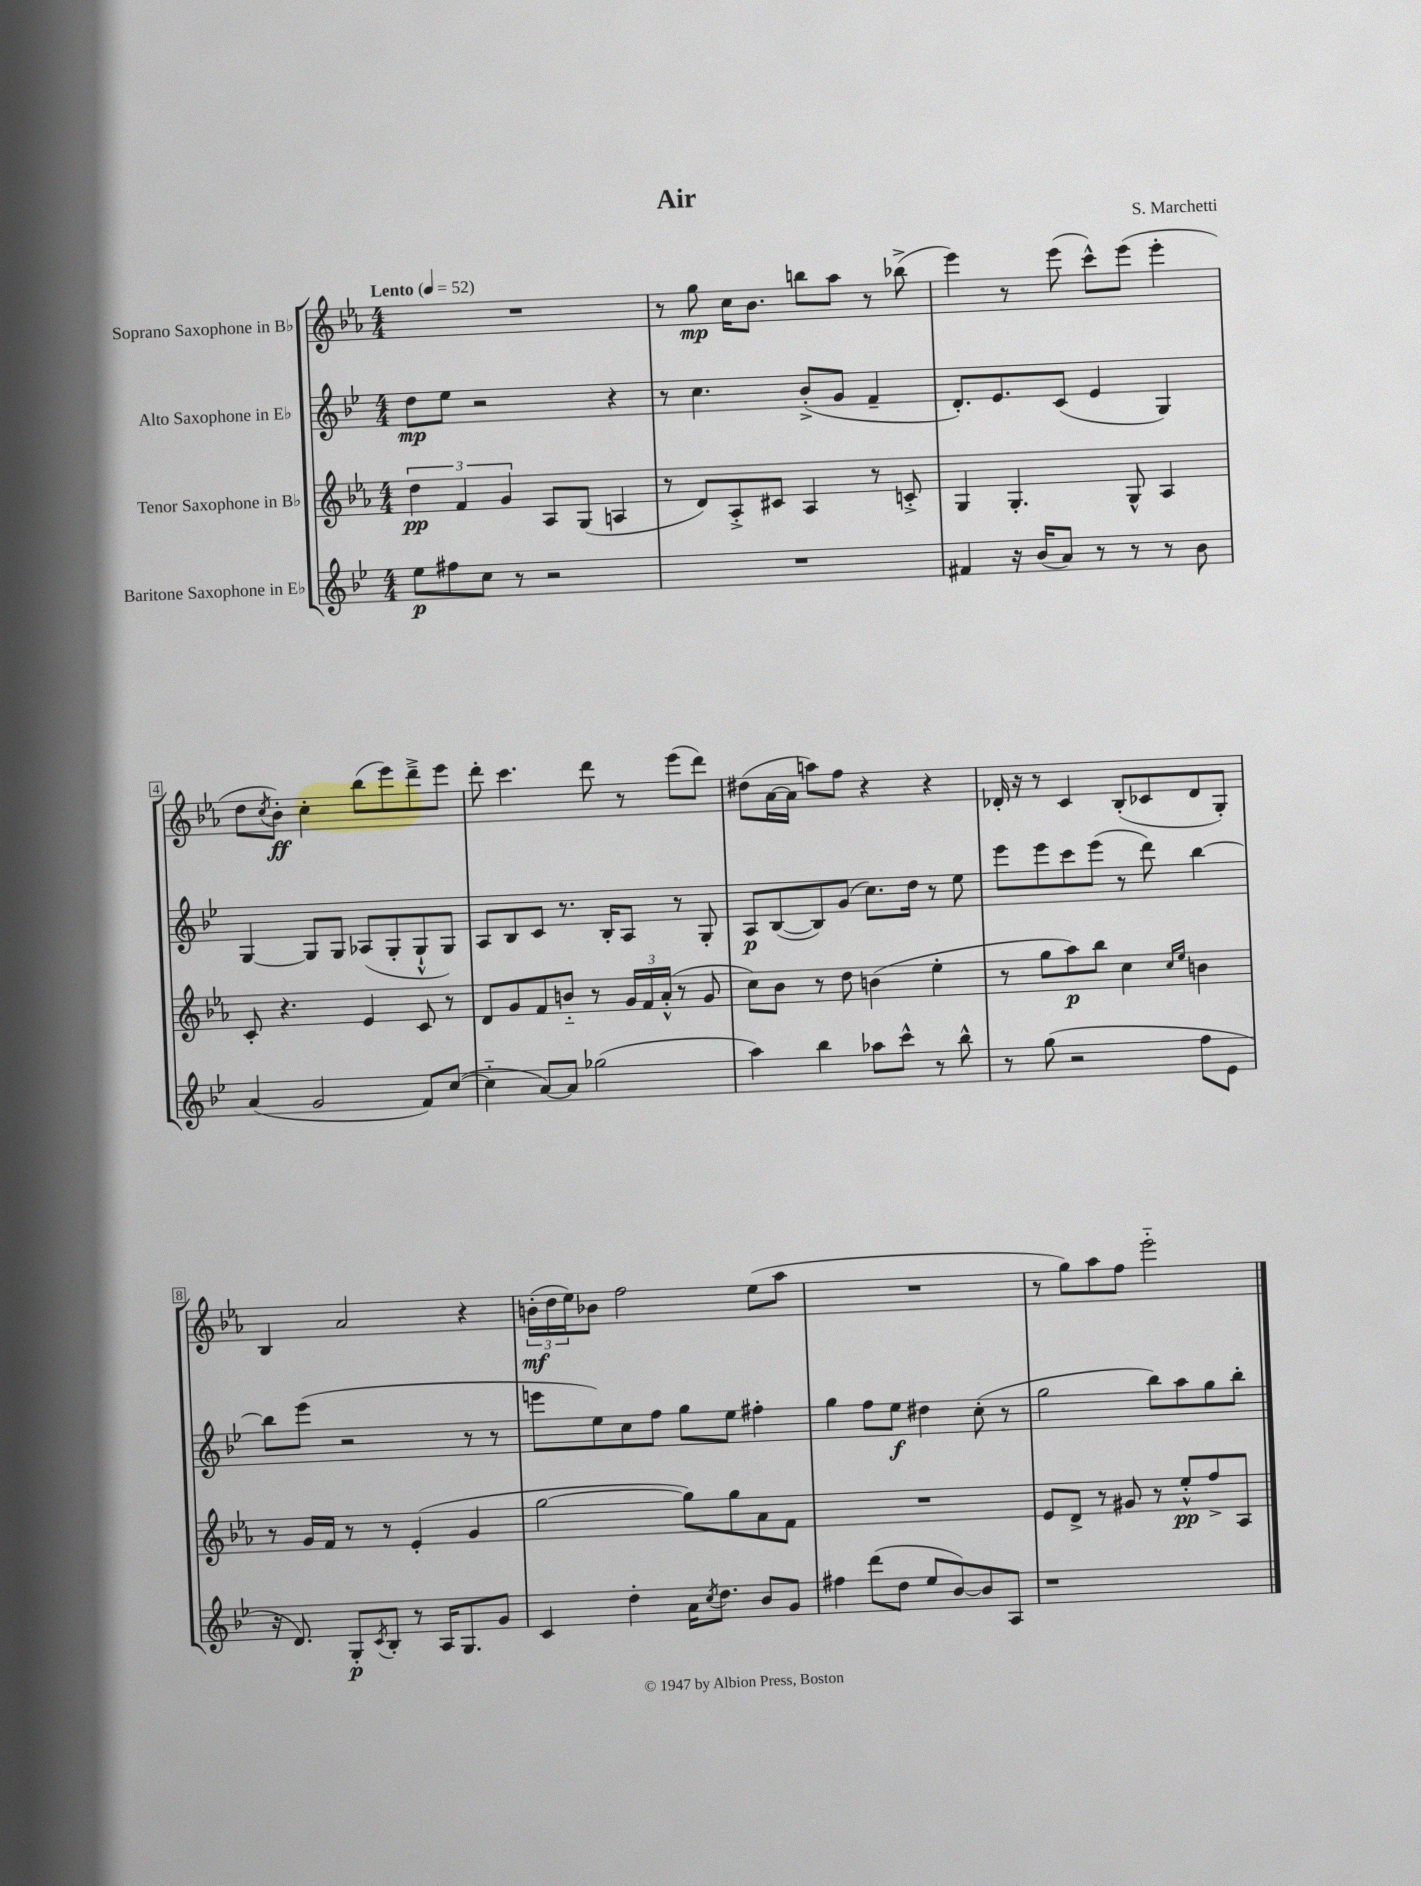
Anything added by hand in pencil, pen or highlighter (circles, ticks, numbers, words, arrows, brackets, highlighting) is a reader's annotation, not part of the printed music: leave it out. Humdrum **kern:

**kern	**dynam	**kern	**dynam	**kern	**dynam	**kern	**dynam
*part4	*part4	*part3	*part3	*part2	*part2	*part1	*part1
*staff4	*staff4	*staff3	*staff3	*staff2	*staff2	*staff1	*staff1
*I"Baritone Saxophone in E♭	*	*I"Tenor Saxophone in B♭	*	*I"Alto Saxophone in E♭	*	*I"Soprano Saxophone in B♭	*
*clefG2	*	*clefG2	*	*clefG2	*	*clefG2	*
*k[b-e-]	*	*k[b-e-a-]	*	*k[b-e-]	*	*k[b-e-a-]	*
*M4/4	*	*M4/4	*	*M4/4	*	*M4/4	*
*MM52	*	*MM52	*	*MM52	*	*MM52	*
=1	=1	=1	=1	=1	=1	=1	=1
!	!	!	!	!	!	!LO:TX:a:B:t=Lento	!
8ee-\L	p	6dd\	pp	8dd\L	mp	1r	.
8ff#X\	.	.	.	8ee-\J	.	.	.
.	.	6f/	.	.	.	.	.
8cc\J	.	.	.	2r	.	.	.
.	.	6g/	.	.	.	.	.
8r	.	.	.	.	.	.	.
2r	.	8A-/L	.	.	.	.	.
.	.	(8G/J	.	.	.	.	.
.	.	4An/	.	4r	.	.	.
=2	=2	=2	=2	=2	=2	=2	=2
1r	.	8r	.	8r	.	8r	.
.	.	8d/L)	.	4.cc\	.	8gg\	mp
.	.	8A-'^/	.	.	.	16cc\KL	.
.	.	.	.	.	.	8.b-\J	.
.	.	8c#X/J	.	.	.	.	.
.	.	4A-/	.	(8b-'^/L	.	8bbn\L	.
.	.	.	.	8g/J	.	8aa-\J	.
.	.	8r	.	4f~/	.	8r	.
.	.	8cn'^/	.	.	.	(8bb-X^\	.
=3	=3	=3	=3	=3	=3	=3	=3
4f#X/	.	4G/	.	8.d'/L)	.	4eee-\)	.
.	.	.	.	8.e-/	.	.	.
16r	.	4.G'/	.	.	.	8r	.
(16b-/KL	.	.	.	.	.	.	.
8a/J)	.	.	.	(8c/J	.	(8eee-\	.
8r	.	.	.	4e-/	.	8ccc^^\L)	.
8r	.	8G^^/	.	.	.	(8eee-\J	.
8r	.	4A-/	.	4G/)	.	4eee-'\	.
8b-\	.	.	.	.	.	.	.
!!LO:LB:g=z
=4	=4	=4	=4	=4	=4	=4	=4
(4a/	.	8c'/	.	[4G/	.	8dd\L	.
.	.	.	.	.	.	8qcc/	.
.	.	4.r	.	.	.	8b-'\J)	ff
2g/	.	.	.	8G/L]	.	4cc'\	.
.	.	.	.	8G/J	.	.	.
.	.	4e-/	.	(8A-X/L	.	(8bb-\L	.
.	.	.	.	8G'/	.	8eee-\)	.
8f/L)	.	8c/	.	8G`^^/	.	8ddd~^\	.
([8cc/J	.	8r	.	8G/J)	.	8eee-\J	.
=5	=5	=5	=5	=5	=5	=5	=5
4cc\]	.	8d/L	.	8A/L	.	8ddd'\	.
.	.	8g/	.	8B-/	.	4.ccc\	.
[8a/L)	.	8f/	.	8c/J	.	.	.
8a/J]	.	8bn/J	.	8.r	.	.	.
(2gg-X\	.	8r	.	.	.	8ddd\	.
.	.	.	.	16B-'/KL	.	.	.
.	.	24g/LL	.	8A/J	.	8r	.
.	.	24f/	.	.	.	.	.
.	.	(24a-'^^/JJ	.	.	.	.	.
.	.	8r	.	8r	.	(8eee-\L	.
.	.	8g/	.	8G'/	.	8ddd\J)	.
=6	=6	=6	=6	=6	=6	=6	=6
4aa\)	.	8cc\L)	.	8A/L	p	(8dd#X\L	.
.	.	8b-\J	.	([8B-/	.	[16a-\L	.
.	.	.	.	.	.	16a-\JJ]	.
4bb-\	.	8r	.	8B-/])	.	8aan\L)	.
.	.	8dd\	.	(8g/J	.	8ff\J	.
8aa-X\L	.	(4bn\	.	8.cc\L)	.	4r	.
8ccc^^\J	.	.	.	.	.	.	.
.	.	.	.	16dd\Jk	.	.	.
8r	.	4ee-'\	.	8r	.	4r	.
8bb-^^\	.	.	.	8ee-\	.	.	.
=7	=7	=7	=7	=7	=7	=7	=7
8r	.	8r	.	8eee-\L	.	16d-X'/	.
.	.	.	.	.	.	16r	.
(8gg\	.	8gg\L	.	8eee-\	.	8r	.
2r	.	8aa-\)	p	8ccc\	.	4c/	.
.	.	8bb-\J	.	(8eee-\J	.	.	.
.	.	4cc\	.	8r	.	(8B-'/L	.
.	.	.	.	8ddd\)	.	8c-X/	.
.	.	16qqcc/LL	.	.	.	.	.
.	.	16qqee-/JJ	.	.	.	.	.
8ff\L	.	4bn\	.	[4bb-\	.	8d-/	.
8e-\J	.	.	.	.	.	8G'/J)	.
!!LO:LB:g=z
=8	=8	=8	=8	=8	=8	=8	=8
16r	.	8r	.	8bb-\L]	.	4B-/	.
8.d/)	.	.	.	.	.	.	.
.	.	16g/LL	.	(8eee-\J	.	.	.
.	.	16f/JJ	.	.	.	.	.
8G'/L	p	8r	.	2r	.	2a-/	.
8qc/	.	.	.	.	.	.	.
8B-'/J	.	8r	.	.	.	.	.
8r	.	(4e-'/	.	.	.	.	.
16A/KL	.	.	.	.	.	.	.
8.G/	.	.	.	.	.	.	.
.	.	4g/	.	8r	.	4r	.
8g/J	.	.	.	8r	.	.	.
=9	=9	=9	=9	=9	=9	=9	=9
4c/	.	[2gg\	.	8eeen\L	.	(24bn'\LL	mf
.	.	.	.	.	.	24dd\	.
.	.	.	.	.	.	24ee-\J)	.
.	.	.	.	8ee-\)	.	8b-X\J	.
4dd'\	.	.	.	8cc\	.	2ff\	.
.	.	.	.	8ff\J	.	.	.
16a\KL	.	8gg\L])	.	8gg\L	.	.	.
8qcc/	.	.	.	.	.	.	.
8.dd\J	.	.	.	.	.	.	.
.	.	8gg\	.	8ee-\J	.	.	.
8b-/L	.	8a-\	.	4ff#X'\	.	(8ee-\L	.
8g/J	.	8f\J	.	.	.	8aa-\J	.
=10	=10	=10	=10	=10	=10	=10	=10
4ff#X\	.	1r	.	4gg\	.	1r	.
(8ddd\L	.	.	.	8ff\L	.	.	.
8dd\J	.	.	.	8ee-\J	f	.	.
8ee-/L	.	.	.	4dd#X\	.	.	.
[8b-/)	.	.	.	.	.	.	.
8b-/]	.	.	.	(8cc'\	.	.	.
8A/J	.	.	.	8r	.	.	.
=11	=11	=11	=11	=11	=11	=11	=11
1r	.	8e-/L	.	2gg\	.	8r	.
.	.	8d^/J	.	.	.	8gg\L)	.
.	.	8r	.	.	.	8aa-\	.
.	.	8g#X/	.	.	.	8ff\J	.
.	.	8r	.	8bb-\L)	.	2eee-\	.
.	.	8ee-'^^/L	pp	8aa\	.	.	.
.	.	8ff^/	.	8gg\	.	.	.
.	.	8A-/J	.	8bb-'\J	.	.	.
==	==	==	==	==	==	==	==
*-	*-	*-	*-	*-	*-	*-	*-
